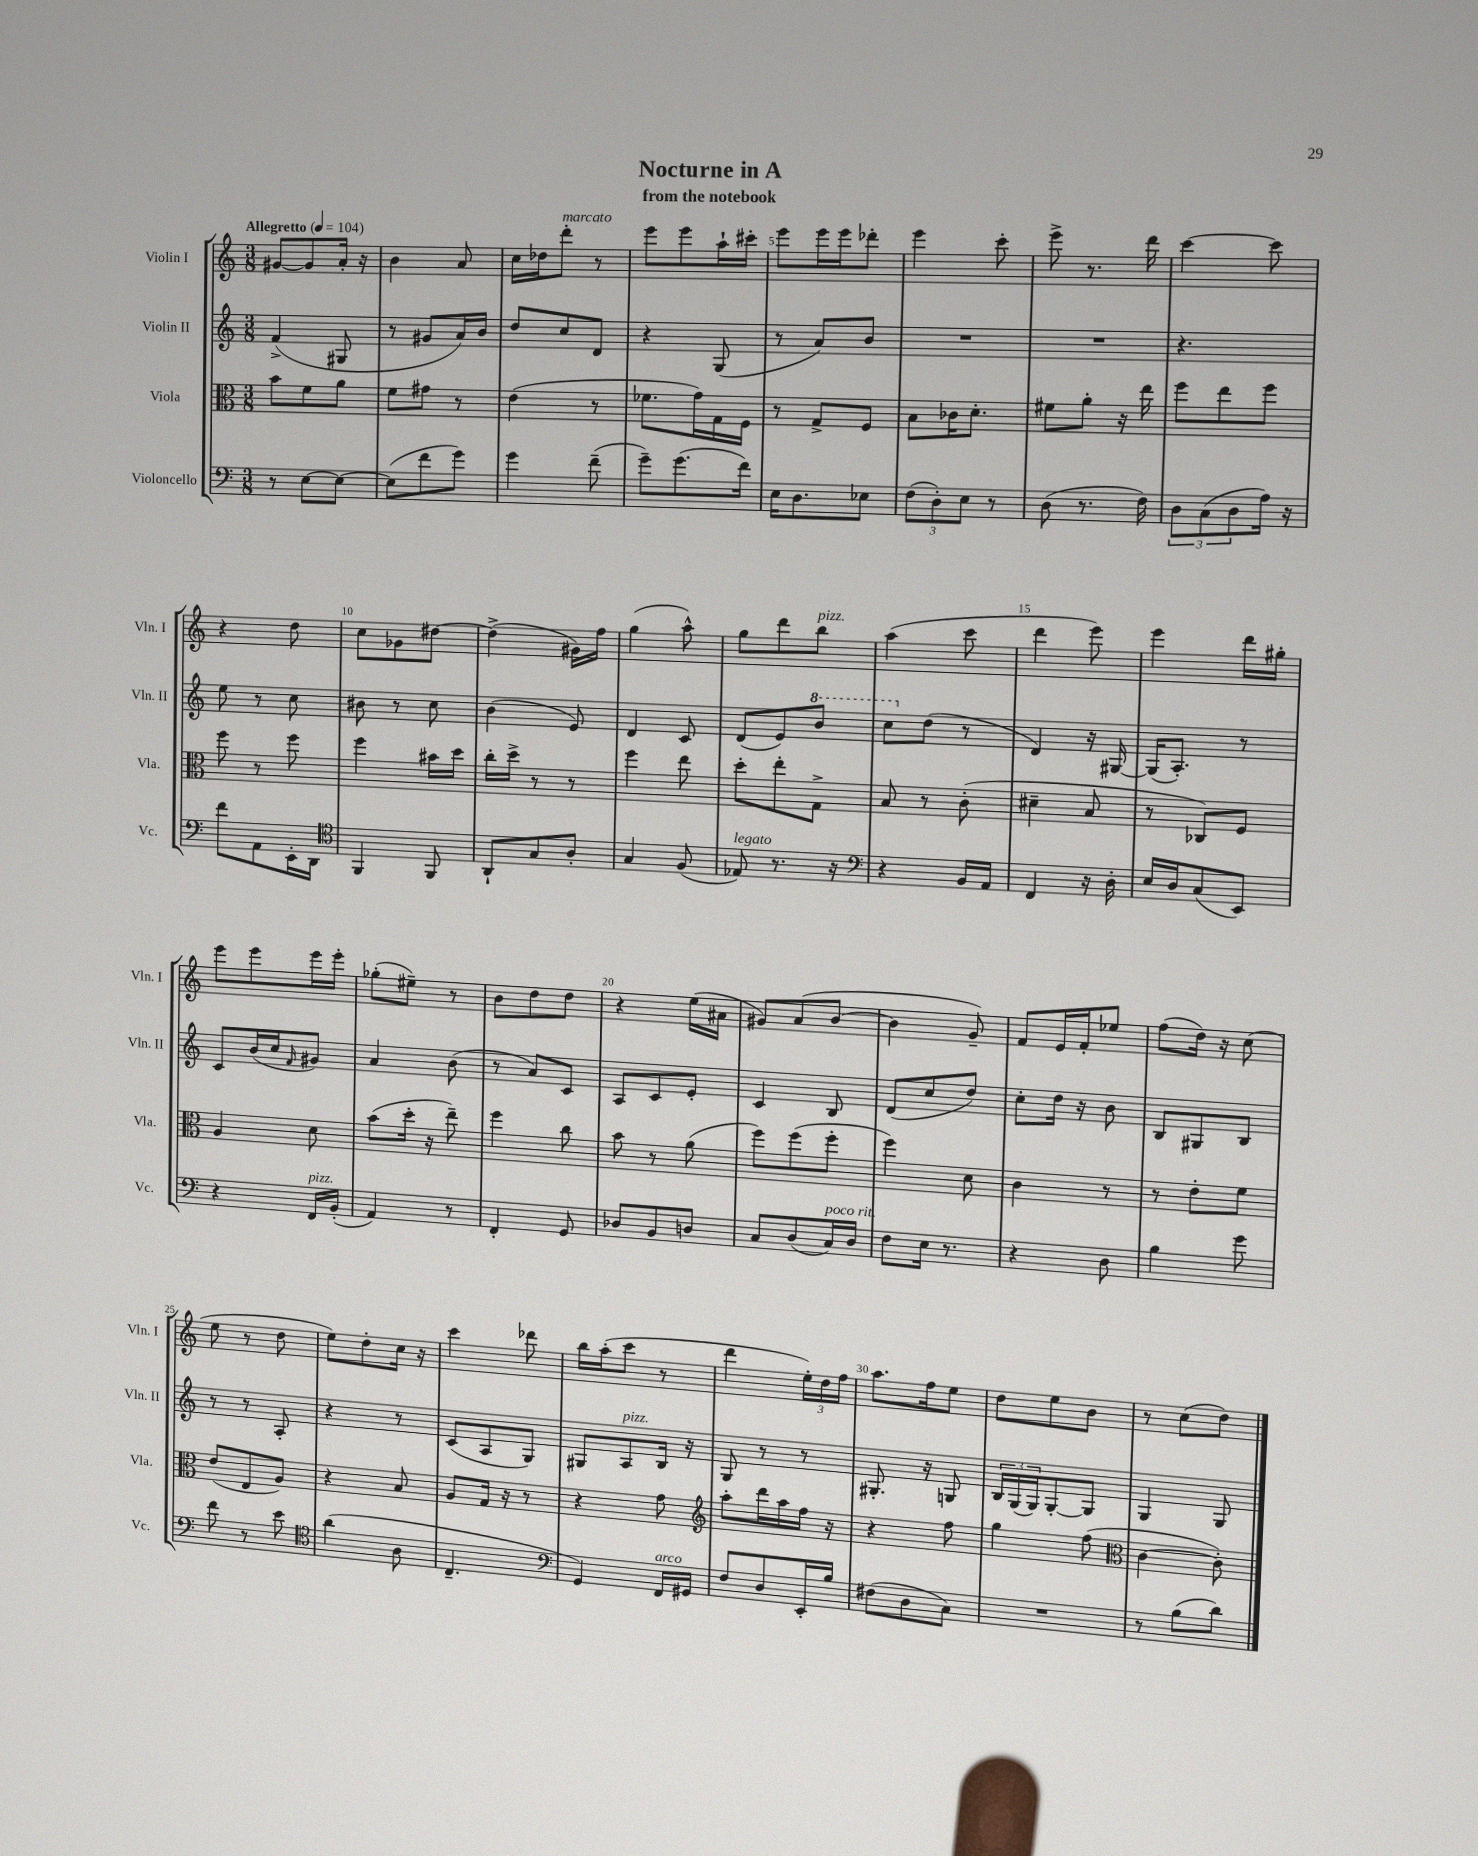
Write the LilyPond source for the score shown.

\header { title = "Nocturne in A" subtitle = "from the notebook" }
<<
\new StaffGroup <<
\new Staff = "s0" \with { instrumentName = "Violin I" shortInstrumentName = "Vln. I" } {
    \clef treble \key c \major \numericTimeSignature \time 3/8 \tempo "Allegretto" 4 = 104
    gis'8~ gis'8 a'16-. r16 |
    b'4 a'8 |
    c''16 des''16 d'''8-.^\markup { \italic "marcato" } r8 |
    e'''8 e'''8 a''16-! cis'''16-. |
    e'''8 e'''16 e'''16 des'''8-. |
    e'''4 c'''8-. |
    e'''8-> r8. d'''16 |
    c'''4~ c'''8 |
    r4 d''8 |
    c''8 ges'8 dis''8~ |
    dis''4->( gis'16) f''16 |
    g''4( a''8-^) |
    g''8 d'''8 b''8^\markup { \italic "pizz." } |
    a''4( c'''8 |
    d'''4 e'''8) |
    e'''4 d'''16 gis''16-. |
    e'''8 e'''8 e'''16 e'''16-. |
    ges''8-.( eis''8--) r8 |
    b'8 d''8 d''8 |
    r4 e''16( ais'16 |
    gis'8) a'8( b'8~ |
    b'4 g'8--) |
    f'8 e'16 f'16-. ees''8 |
    f''8( d''16) r16 c''8( |
    e''8 r8 d''8 |
    e''8) d''8-. c''16 r16 |
    c'''4 des'''8 |
    b''16 a''16-.( c'''8 r8 |
    d'''4 \tuplet 3/2 { e''16-.) d''16 f''16 } |
    a''8. f''16 e''8 |
    d''8 e''8 b'8 |
    r8 c''8( d''8) \bar "|." |
}
\new Staff = "s1" \with { instrumentName = "Violin II" shortInstrumentName = "Vln. II" } {
    \clef treble \key c \major \numericTimeSignature \time 3/8
    f'4->( gis8 |
    r8 gis'8 a'16) b'16 |
    d''8 c''8 d'8 |
    r4 g8( |
    r8 a'8) b'8 |
    R4. |
    R4. |
    r4. |
    e''8 r8 c''8 |
    bis'8 r8 c''8 |
    b'4( e'8) |
    d'4 c'8 |
    d'8( e'8) \ottava #1 b''8 |
    c'''8 \ottava #0 d''8( r8 |
    d'4) r16 gis16~ |
    gis16( a8.-.) r8 |
    c'8 b'16( c''16 \grace { f'16 } gis'8) |
    a'4 b'8( |
    r8 a'8) c'8 |
    a8 c'8 e'8-. |
    c'4 b8 |
    d'8( c''8 d''8) |
    c''8-. d''16 r16 b'8 |
    b8 gis8 b8 |
    r8 r8 a8-. |
    r4 r8 |
    c'8( a8 g8) |
    gis8 a8^\markup { \italic "pizz." } b16 r16 |
    g8 r8 r8 |
    gis8.-. r16 g8 |
    \tuplet 3/2 { b16 g16( g16) } g8~-. g8 |
    g4 g8 \bar "|." |
}
\new Staff = "s2" \with { instrumentName = "Viola" shortInstrumentName = "Vla." } {
    \clef alto \key c \major \numericTimeSignature \time 3/8
    b'8 f'8 a'8 |
    f'8 gis'8 r8 |
    e'4( r8 |
    fes'8. g'16) g16 f16 |
    r8 g8-> f8 |
    b8 ces'16 d'8.-. |
    fis'8 a'8-. r16 e''16 |
    f''8 e''8 f''8 |
    f''8 r8 f''8 |
    f''4 bis'16 d''16 |
    c''16-. d''16-> r8 r8 |
    f''4 e''8 |
    d''8-. e''8-. g8-> |
    b8 r8 c'8-.( |
    dis'4-- b8 |
    r8 ces8) f8 |
    a4 d'8 |
    b'8( d''16-. r16 e''8--) |
    f''4 c''8 |
    b'8 r8 a'8( |
    f''8) f''8( f''8-. |
    f''4) d'8 |
    c'4 r8 |
    r8 e'8-. f'8 |
    e'8( e8 a8) |
    r4 b8 |
    a8 g16 r16 r8 |
    r4 g'8 |
    \clef treble a''8-. d'''16 a''16 f''16 r16 |
    r4 f''8 |
    g''4 f''8( |
    \clef alto c'4~ c'8-.) \bar "|." |
}
\new Staff = "s3" \with { instrumentName = "Violoncello" shortInstrumentName = "Vc." } {
    \clef bass \key c \major \numericTimeSignature \time 3/8
    r8 e8~ e8~ |
    e8( f'8 g'8) |
    g'4 f'8--( |
    g'8--) g'8.( f'16) |
    e16 d8. ees8 |
    \tuplet 3/2 { f8( d8-.) e8 } r8 |
    d8( r8. f16) |
    \tuplet 3/2 { d8 c8( d8 } a16) r16 |
    f'8 a,8 e,16-. d,16 |
    \clef tenor f,4 f,8 |
    a,8-! g8 a8-. |
    g4 f8( |
    ees8^\markup { \italic "legato" }) r8. r16 |
    \clef bass r4 b,16 a,16 |
    f,4 r16 d16-. |
    e16 d16 c8( e,8) |
    r4 f,16^\markup { \italic "pizz." } b,16-.( |
    a,4) r8 |
    f,4-. g,8 |
    des8 b,8 d8 |
    c8 d8( c16^\markup { \italic "poco rit." }) d16 |
    f8 e16 r8. |
    r4 d8 |
    b4 g'8 |
    f'8 r8 e'8 |
    \clef tenor a'4( a8 |
    c4.-- |
    \clef bass g,4) f,16^\markup { \italic "arco" } gis,16 |
    f8 d8 e,16-. b16 |
    fis8( d8 c8) |
    R4. |
    r8 b8( d'8) \bar "|." |
}
>>
>>
\layout { \context { \Score \override BarNumber.break-visibility = ##(#f #t #t) barNumberVisibility = #(every-nth-bar-number-visible 5) } }
